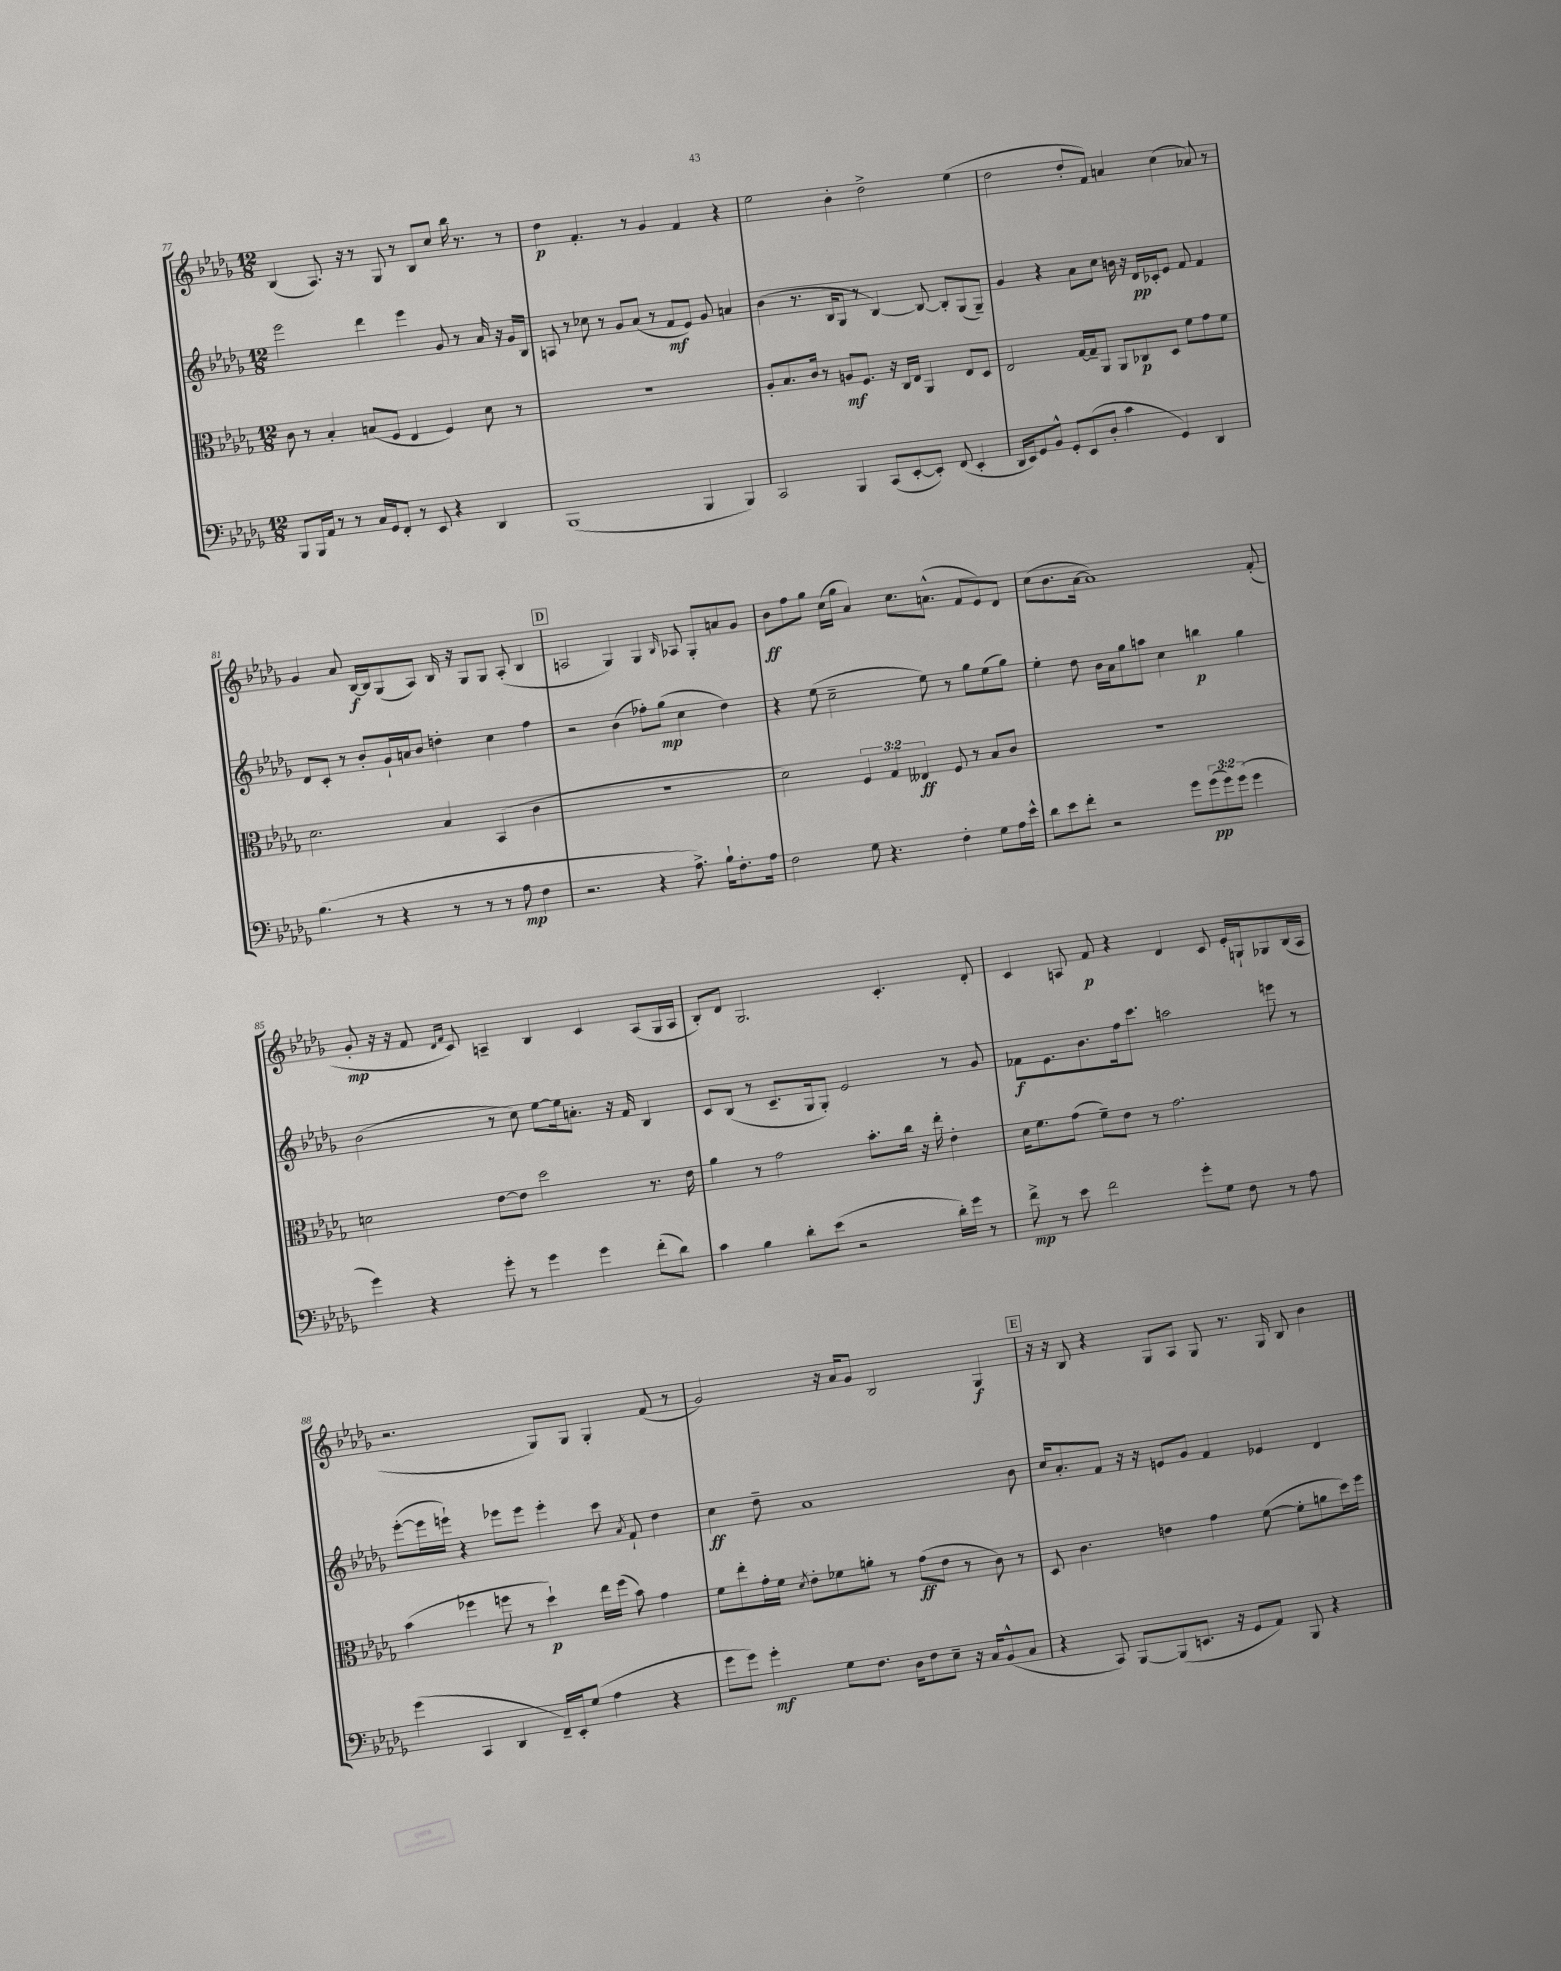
<<
\new StaffGroup <<
\new Staff = "s0" {
    \clef treble \key des \major \numericTimeSignature \time 12/8
    bes4( aes8.) r16 r8 ges8 r8 bes8 c''8 bes''16 r8. r8 |
    des''4\p f'4.-. r8 ges'4 f'4 r4 |
    ees''2 bes'4-. des''2-> ees''4( |
    des''2 des''8-. f'8) a'4 c''4( aes'8) r8 |
    ges'4 aes'8 bes16~\f bes16 ges8( aes8) bes16 r16 ges8 ges8 aes8-.( bes4 |
    \mark \markup { \box "D" } a2 ges4) ges4 \grace { bes16 } aes8 ges8-. a'8 ges'8 |
    bes'8\ff f''8 ges''8 c''16( ges''16 aes'4) c''8. a'8.-^( f'8 ees'8) des'8 |
    c''8( bes'8. aes'16~ aes'1) f'8-.( |
    ges'8-.\mp r16 r16 f'8 \grace { des'16 f'16 } c'8) a4-- bes4 c'4 a8( ges16 a16 |
    bes8-.) des'8 ges2. c'4.-. des'8-. |
    c'4 a8 f'8\p r4 des'4 c'8 ees'16-. g16-! ges8 bes16( a16 |
    r2. ges8) ges8 ges4-. f'8( r8 |
    ges'2) r16 aes'16 ges'8 bes2 ges4\f |
    \mark \markup { \box "E" } r16 r16 bes8 r4 ges8 aes8 ges8 r8. ges16 bes8 bes'4 \bar "|." |
}
\new Staff = "s1" {
    \clef treble \key des \major \numericTimeSignature \time 12/8
    ees'''2 des'''4 ees'''4 ges'8 r8 aes'16 r16 ges'16 bes16 |
    a8 r8 ces''8 r8 ges'8 aes'8( r8 f'8\mf ees'8) ges'8 a'4 |
    bes'4( r8. bes16 ges8 r8 bes4~) bes8~ bes8-. ges8( ges8--) |
    ges'4 r4 aes'8 c''8 b'16 r16 des'16\pp ces'16-. ees'8 f'8 f'4 |
    des'8 c'8-. r8 bes'8-. ges'16-! a'16 bes'8 d''4-. c''4 f''4 |
    \mark \markup { \box "D" } r2 bes'4( fes''8-.) ges''8\mp( c''4 des''4) |
    r4 ees''8( c''2-- ees''8) r8 ges''8 ees''8( ges''8) |
    ees''4-. des''8 bes'16 aes'16 ges''8 a''8 c''4 b''4\p ges''4 |
    bes'2( r8 c''8) ees''8~ ees''16 a'8.-. r16 f'16 bes4 |
    c'8 bes8( r8 c'8.-- ges16 ges8-.) ees'2 r8 ges'8 |
    fes'8\f ees'8. bes'8. f''16 c'''8. a''2 e'''8 r8 |
    ees'''8~-.( ees'''16 e'''16-!) r4 ees'''8 ees'''8 ees'''4-. c'''8 \acciaccatura { aes'8 } f'8-! des''4 |
    c''4\ff des''8-- aes'1 bes'8 |
    \mark \markup { \box "E" } c''16 aes'8.-. f'8 r16 r16 e'8 ges'8 f'4 ees'4 des'4 \bar "|." |
}
\new Staff = "s2" {
    \clef alto \key des \major \numericTimeSignature \time 12/8 \override Staff.TupletNumber.text = #tuplet-number::calc-fraction-text
    c'8 r8 bes4-. b8( f8 ees4 f4) des'8 r8 |
    R1. |
    aes8-. bes8. c'16 r8 a8\mf f8. r16 c16 ees16 aes,4 ees8 des8 |
    ees2 ges16~ ges16-- aes,8 aes,8 ces8\p des8 f'8 ges'8 f'8 |
    des'2. bes4 bes,4( c'4 |
    \mark \markup { \box "D" } R1. |
    des'2) \tuplet 3/2 { f4 ges4 eeses4\ff } f8 r8 bes8 c'8 |
    R1. |
    d'2 ees'8~ ees'8 des''2 r8. ees'16 |
    aes'4 r8 ges'2 bes'8.-. c''16 r16 ees''16-. ees'4-. |
    des'16 f'8. ges'8( f'8--) ees'8 r8 ges'2. |
    bes'4( fes''4 f''8 r8 des''4-!\p) ees''16 f''16( bes'8) ges'4 |
    f'8 ees''8-. ges'16-. f'16 \acciaccatura { des'8 } ees'8-. fes'8 a'8-. r8 ges'8\ff( ees'8 r8 c'8) r8 |
    \mark \markup { \box "E" } des8 c'4. e'4 ges'4 f'8~( f'8-. a'8 des''16) f''16 \bar "|." |
}
\new Staff = "s3" {
    \clef bass \key des \major \numericTimeSignature \time 12/8 \override Staff.TupletNumber.text = #tuplet-number::calc-fraction-text
    bes,,8 bes,,16 aes,16 r8 r8 c16 ges,16 f,8-. r8 ees,8 r4 des,4 |
    bes,,1( bes,,4 bes,,4) |
    c,2 bes,,4 c,8( ees,8~-. ees,8-.) f,8( ees,4-. |
    des,16 ees,16) ges,8 bes,8-^ ges,8-. ees,8( des8-. c'4 ges,4) des,4 |
    bes4.( r8 r4 r8 r8 r8 aes8\mp f4 |
    \mark \markup { \box "D" } r2. r4 aes8.->) bes16-! f8.-. aes16 |
    f2 ges8 r4. f4-. ges8 aes16 ees'16-^ |
    des'8 ees'8 f'8-. r2 ges'8 \tuplet 3/2 { ges'8\pp( ges'8) ges'8( } ges'4 |
    ges'4) r4 ges'8-. r8 ges'4 ges'4 f'8-.( des'8) |
    c'4 bes4 des'8-. ees'8( r2 des'16-.) ges'16 r8 |
    f'8->\mp r8 ees'8 f'2 ges'8-. ges8 f8 r8 aes8 |
    ges'4( c,4 des,4 f,16--) ees,16-. ges8( aes4 r4 |
    ges'8 ges'8) ges'4-.\mf ges8 f8. des16 f8 ees8-- r16 c16 bes,8-^( c8 |
    \mark \markup { \box "E" } r4 c,8) bes,,8~ bes,,8( e,8. r16 ges,8 aes,8) bes,,8 r4 \bar "|." |
}
>>
>>
\layout { \context { \Score currentBarNumber = #77 } }
